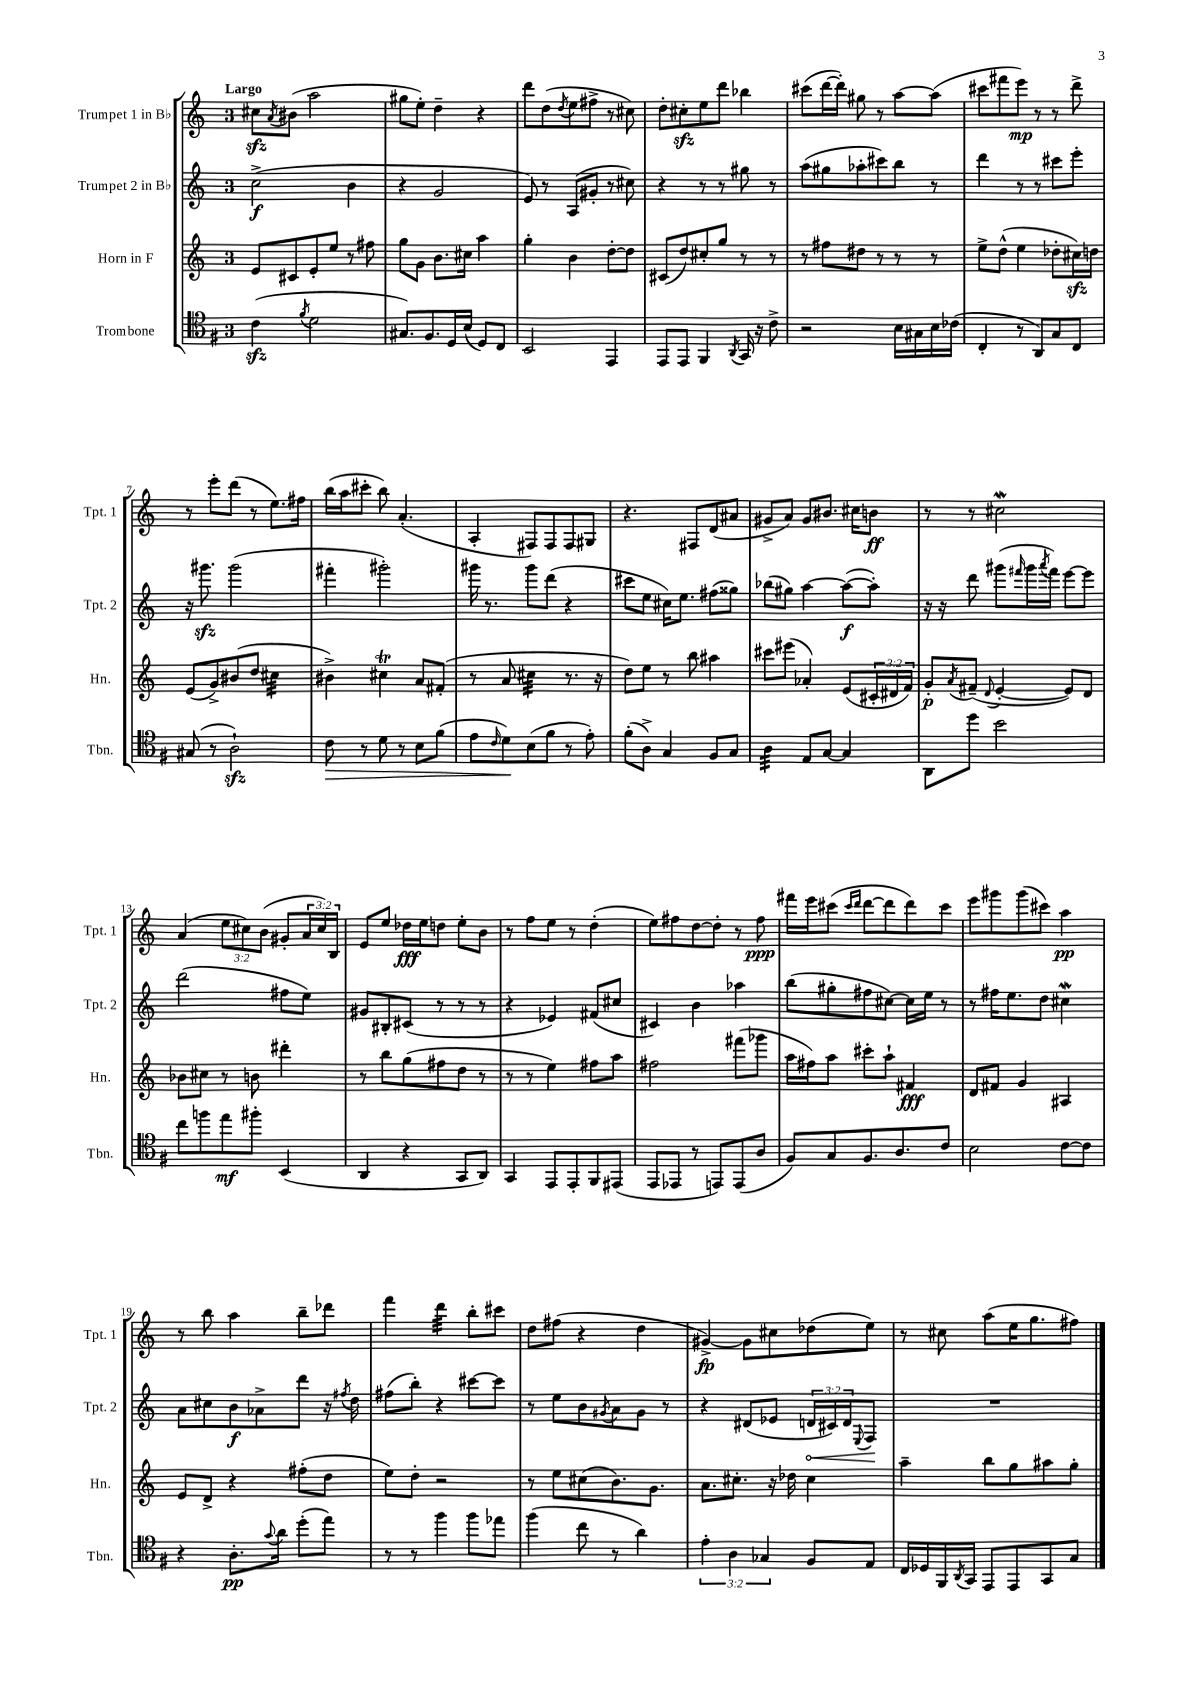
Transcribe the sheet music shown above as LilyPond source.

<<
\new StaffGroup <<
\new Staff = "s0" \with { instrumentName = "Trumpet 1 in Bb" shortInstrumentName = "Tpt. 1" } {
    \clef treble \key c \major \once \override Staff.TimeSignature.style = #'single-digit \time 3/4 \override Staff.TupletNumber.text = #tuplet-number::calc-fraction-text \tempo "Largo"
    cis''8\sfz \acciaccatura { a'8 } bis'8( a''2 |
    gis''8 e''8-.) d''4-- r4 |
    d'''8 d''8( \acciaccatura { d''8 } e''8 fis''8-> r8 cis''8) |
    d''8-. cis''8-.\sfz e''8 d'''8 bes''4 |
    cis'''8( d'''16~ d'''16-.) gis''8 r8 a''8~ a''8( |
    cis'''8 fis'''8 e'''8\mp) r8 r8 d'''8-> |
    r8 e'''8-. d'''8( r8 e''8.) fis''16 |
    b''16( a''16 cis'''8-. b''8) a'4.-.( |
    a4-. fis8) fis8 fis8 gis8 |
    r4. fis8 d'8( ais'8 |
    gis'8-> a'8) gis'8 bis'8. cis''16 b'8\ff |
    r8 r8 cis''2\mordent |
    a'4( \tuplet 3/2 { e''8 cis''8) b'8( } gis'8-. \tuplet 3/2 { a'16 cis''16) b16 } |
    e'8 e''8 des''16\fff e''16 d''8 e''8-. b'8 |
    r8 f''8 e''8 r8 d''4-.( |
    e''8) fis''8 d''8~ d''8-. r8 fis''8\ppp |
    fis'''16 e'''16 cis'''8( \grace { cis'''16 d'''16 } d'''8~ d'''8 d'''8) cis'''8 |
    e'''8 gis'''8 gis'''8( cis'''8) a''4\pp |
    r8 b''8 a''4 b''8-- des'''8 |
    f'''4 d'''4:32 b''8-. cis'''8 |
    d''8 fis''8( r4 d''4 |
    gis'4~->\fp) gis'8 cis''8 des''8( e''8) |
    r8 cis''8 a''8( e''16 g''8. fis''8) \bar "|." |
}
\new Staff = "s1" \with { instrumentName = "Trumpet 2 in Bb" shortInstrumentName = "Tpt. 2" } {
    \clef treble \key c \major \once \override Staff.TimeSignature.style = #'single-digit \time 3/4 \override Staff.TupletNumber.text = #tuplet-number::calc-fraction-text
    c''2->\f( b'4 |
    r4 g'2 |
    e'8) r8 a8( gis'8-. r8 cis''8) |
    r4 r8 r8 gis''8 r8 |
    a''8( gis''8 aes''8-. cis'''8) b''8 r8 |
    d'''4 r8 r8 cis'''8 e'''8-. |
    r16 gis'''8.\sfz gis'''2( |
    fis'''4-. gis'''2-.) |
    gis'''16 r8. gis'''8 d'''8( r4 |
    cis'''8 e''8 cis''16) e''8. fis''8( gisis''8) |
    bes''8( gis''8) a''4~ a''8~\f( a''8-.) |
    r16 r16 d'''8 gis'''8( \grace { fis'''16 } gis'''16 \acciaccatura { a'''8 } fis'''16) e'''8~ e'''8 |
    d'''2( fis''8 e''8) |
    gis'8 bis8-. cis'8( r8 r8 r8 |
    r4 ees'4) fis'8( cis''8 |
    cis'4) b'4 aes''4 |
    b''8( gis''8-. fis''8 cis''8~) cis''16 e''16 r8 |
    r8 fis''16 e''8. d''8 cis''4\mordent |
    a'8 cis''8 b'8\f aes'8-> d'''8 r16 \acciaccatura { fis''8 } d''16 |
    fis''8( b''8-.) r4 cis'''8~ cis'''8 |
    r8 e''8 b'8 \acciaccatura { gis'8 } a'8 gis'8 r8 |
    r4 dis'8( ees'8 \tuplet 3/2 { \once \override Hairpin.circled-tip = ##t d'16\< cis'16) d'16 } \appoggiatura { e8 } f8\! |
    R2. \bar "|." |
}
\new Staff = "s2" \with { instrumentName = "Horn in F" shortInstrumentName = "Hn." } {
    \clef treble \key c \major \once \override Staff.TimeSignature.style = #'single-digit \time 3/4 \override Staff.TupletNumber.text = #tuplet-number::calc-fraction-text
    e'8 cis'8 e'8-. e''8 r8 fis''8 |
    g''8 g'8 b'8. cis''16 a''4 |
    g''4-. b'4 d''8~-. d''8 |
    cis'8( d''8) cis''8-. g''8 r8 r8 |
    r8 fis''8 dis''8 r8 r8 r8 |
    e''8-> d''8-^( e''4 des''8-. cis''16\sfz) d''16 |
    e'8( g'8->) bis'8( d''8 cis''4:32 |
    bis'4->) cis''4\trill a'8 fis'8-.( |
    r8 a'8 cis''4:32 r8. r16 |
    d''8) e''8 r8 b''8 ais''4 |
    cis'''8 eis'''8( aes'4-.) e'8( \tuplet 3/2 { cis'16-. dis'16 f'16) } |
    g'8-.\p \acciaccatura { a'8 } fis'8--( \appoggiatura { d'8 } e'4~-. e'8) d'8 |
    bes'8 cis''8 r8 b'8 dis'''4-. |
    r8 b''8 g''8( fis''8 d''8 r8 |
    r8 r8 e''4) fis''8 a''8 |
    fis''2 fis'''8( ges'''8 |
    a''16 fis''16) a''8 cis'''8-. a''8-! fis'4\fff |
    d'8 fis'8 g'4 ais4 |
    e'8 d'8-> r4 fis''8-.( d''8 |
    e''8) d''8-. r2 |
    r8 e''8 cis''8( b'8.) g'8. |
    a'8. cis''8.-. r16 des''16 cis''4 |
    a''4-- b''8 g''8 ais''8 g''8-. \bar "|." |
}
\new Staff = "s3" \with { instrumentName = "Trombone" shortInstrumentName = "Tbn." } {
    \clef tenor \key g \major \once \override Staff.TimeSignature.style = #'single-digit \time 3/4 \override Staff.TupletNumber.text = #tuplet-number::calc-fraction-text
    c'4\sfz( \acciaccatura { fis'8 } d'2 |
    gis8.) fis8. d16 b16( d8) c8 |
    b,2 e,4 |
    e,8 e,8 fis,4 \acciaccatura { a,8 } g,16 r16 c'8-> |
    r2 b16 gis16 b16 ces'16( |
    c4-. r8 a,8) g8 c8 |
    gis8( r8 a2-!\sfz) |
    c'8\> r8 d'8 r8 b8 fis'8( |
    e'8 \grace { c'16 } d'8\!) b8( fis'8 r8 e'8-.) |
    fis'8-.( a8->) g4 fis8 g8 |
    a4:32 e8 g8~ g4 |
    a,8 d''8 b'2 |
    c''8 f''8 e''8\mf fis''8-. b,4( |
    a,4 r4 g,8 a,8) |
    g,4 e,8 e,8-. fis,8 eis,8( |
    e,8 ees,8 r8 e,8) e,8( a8 |
    fis8) g8 fis8. a8. c'8 |
    b2 c'8~ c'8 |
    r4 a8.-.\pp \appoggiatura { g'8 } a'16 d''8-.( e''8) |
    r8 r8 fis''4 fis''8 ees''8 |
    fis''4( c''8 r8 a'4) |
    \tuplet 3/2 { e'4-. a4 ges4 } fis8 e8 |
    c16 des16 fis,16 \acciaccatura { a,8 } g,16 e,8 e,8 g,8 g8 \bar "|." |
}
>>
>>
